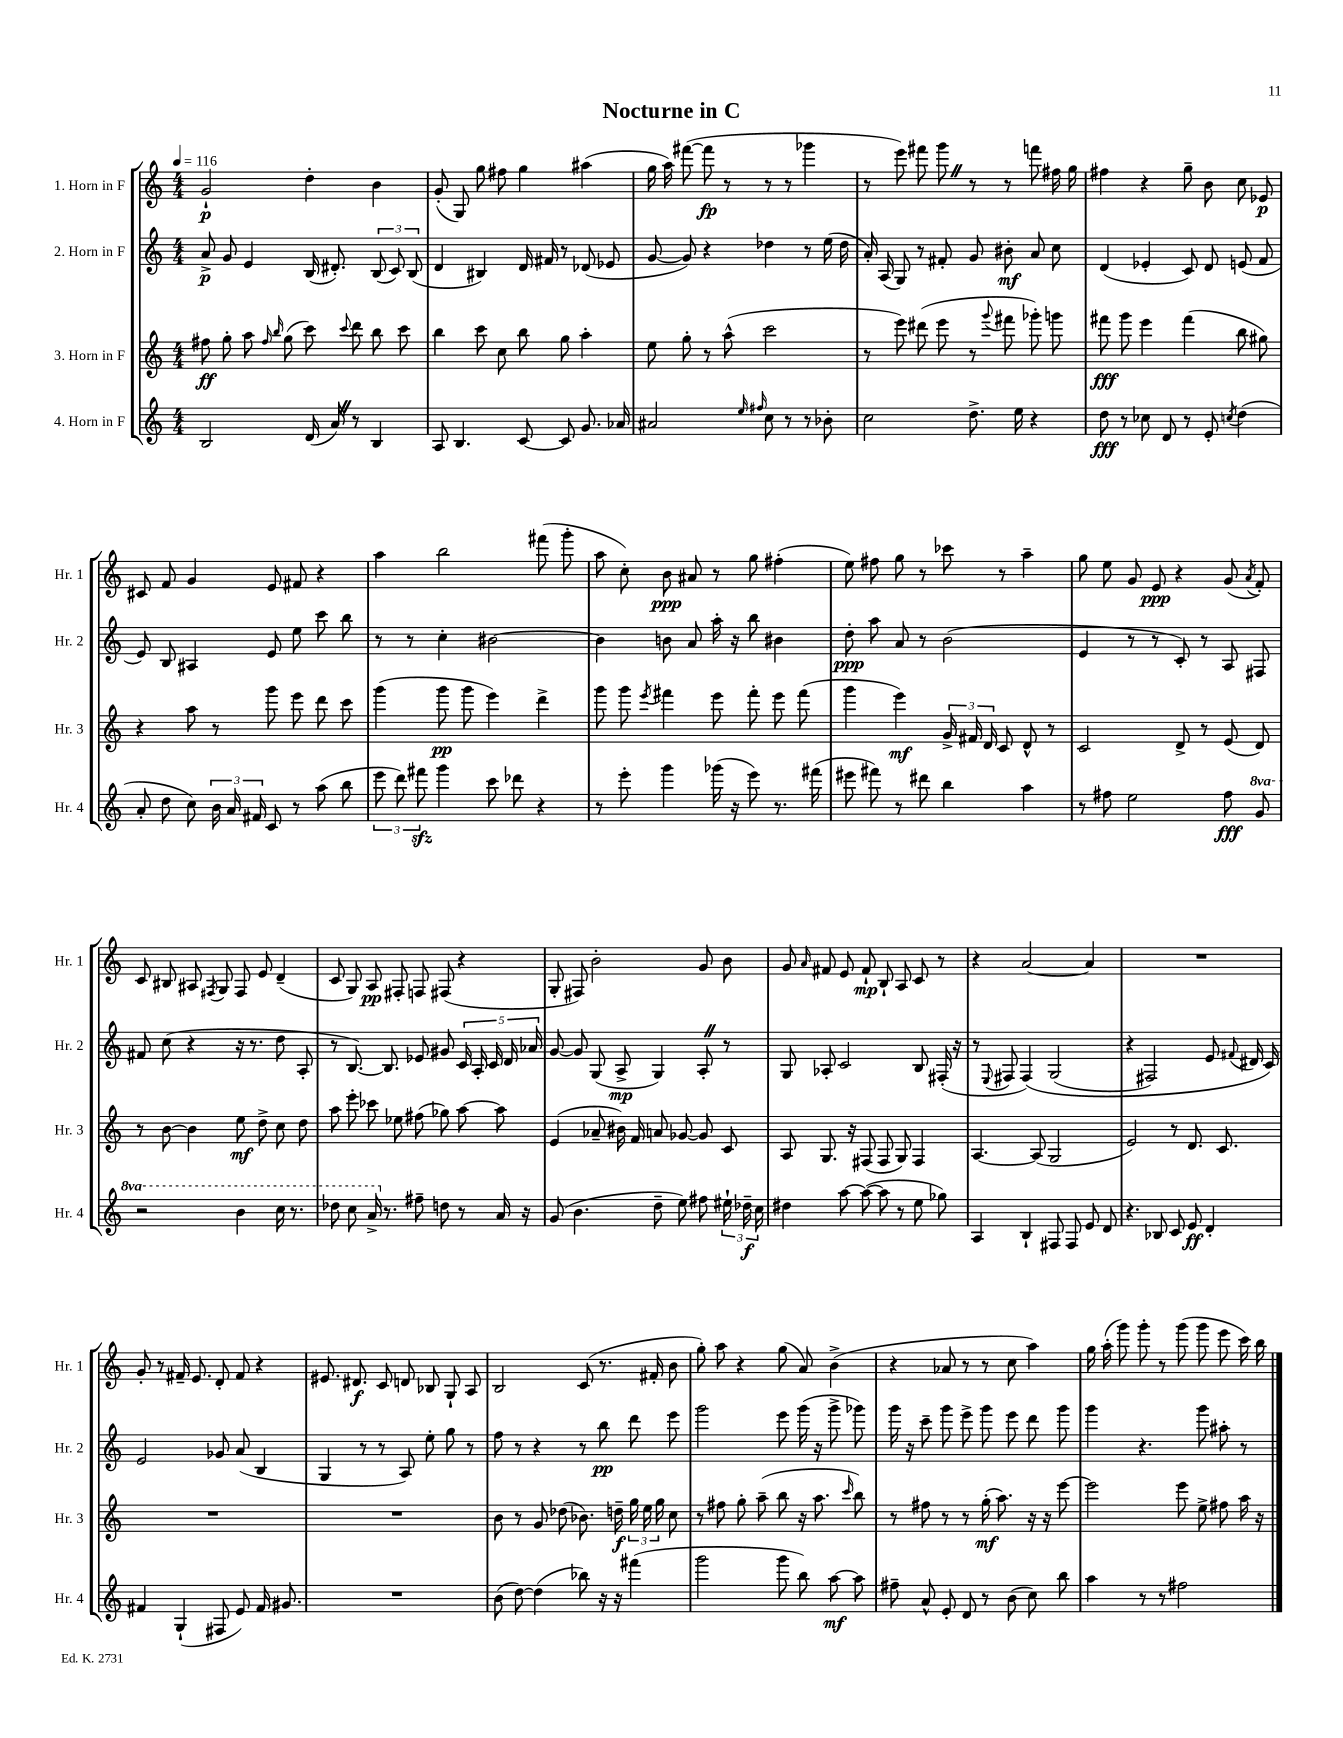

**kern	**kern	**kern	**kern
*staff4	*staff3	*staff2	*staff1
*clefG2	*clefG2	*clefG2	*clefG2
*k[]	*k[]	*k[]	*k[]
*M4/4	*M4/4	*M4/4	*M4/4
*MM116	*MM116	*MM116	*MM116
2B	8ff#	8a^	2g`
.	8gg'	8g	.
.	8aa	4e	.
.	16qqff#	.	.
.	16qqbb	.	.
.	(8gg	.	.
(16d	8ccc)	(16B	4dd'
16a)	.	8.d#')	.
.	8qqccc	.	.
8r	8ddd	.	.
4B	8bb	(12B	4b
.	.	12c)	.
.	8ccc	.	.
.	.	(12B	.
=	=	=	=
8A	4bb	4d	(8g'
4.B	.	.	8G)
.	8ccc	4B#)	8gg
.	8cc	.	8ff#
[8c	8bb	16d	4gg
.	.	16f#	.
8c]	8gg	8r	.
8.g	4aa'	(8d-	(4aa#
.	.	8e-	.
16a-	.	.	.
=	=	=	=
2a#	8ee	[8g	16gg
.	.	.	16aa)
.	8gg'	8g])	([8fff#
.	8r	4r	8fff#]
.	(8aa^^	.	8r
16qqee	.	.	.
16qqff#	.	.	.
8cc	2ccc	4dd-	8r
8r	.	.	8r
8r	.	8r	4ggg-
8b-'	.	(16ee	.
.	.	16dd-	.
=	=	=	=
2cc	8r	16a')	8r
.	.	(16A	.
.	8eee)	8G)	8eee)
.	(8ddd#	8r	8fff#
.	8eee	8f#'	8ggg
8.dd^	8r	8g	8r
.	8qqggg	.	.
.	8fff#	8b#'	8r
16ee	.	.	.
4r	8ggg-')	8a	8fff
.	8ggg	8cc	16ff#
.	.	.	16gg
=	=	=	=
8dd	8fff#	(4d	4ff#
8r	8ggg	.	.
8cc-	4eee	4e-'	4r
8d	.	.	.
8r	(4fff#	8c)	8gg~
8e'	.	8d	8b
8qcc	.	.	.
(4dd	8bb	(8e	8cc
.	8gg#)	8f	8e-
=	=	=	=
8a'	4r	8e)	8c#
8dd	.	8B	8f
8cc)	8aa	4A#	4g
24b	8r	.	.
24a	.	.	.
24f#	.	.	.
8c	8ggg	8e	8e
8r	8eee	8ee	8f#
(8aa	8ddd	8ccc	4r
8bb	8ccc	8bb	.
=	=	=	=
12eee	(4ggg	8r	4aa
12ddd)	.	.	.
.	.	8r	.
12fff#	.	.	.
4ggg	8ggg	4cc'	2bb
.	8ggg	.	.
8ccc	4eee)	[2b#	.
8ddd-	.	.	.
4r	4ddd^	.	(8fff#
.	.	.	8ggg'
=	=	=	=
8r	8ggg	4b#]	8aa
8eee'	8ggg	.	8cc')
.	8qeee	.	.
4ggg	4fff#	8b	8b
.	.	8a	8a#
(16ggg-	8eee	16aa'	8r
16r	.	16r	.
8eee)	8fff#'	8bb	8gg
8.r	8eee	4b#	(4ff#'
.	(8fff#	.	.
(16fff#	.	.	.
=	=	=	=
8eee#	4ggg	8dd'	8ee)
8fff#)	.	8aa	8ff#
8r	4eee)	8a	8gg
8ddd#	.	8r	8r
4bb	24g^	(2b	8ccc-
.	24f#	.	.
.	24d	.	.
.	8c	.	8r
4aa	8d^^	.	4aa~
.	8r	.	.
=	=	=	=
8r	2c	4e	8gg
8ff#	.	.	8ee
2ee	.	8r	8g
.	.	8r	8e
.	8d^	8c')	4r
.	8r	8r	.
8ff#	(8e	8A	(8g
.	.	.	8qa
8gg	8d)	8F#	8f')
=	=	=	=
2r	8r	8f#	8c
.	[8b	(8cc	8B#
.	4b]	4r	8A#
.	.	.	8qF#
.	.	.	8G
4bb	8ee	16r	8F#
.	.	8.r	.
.	8dd^	.	8e
16ccc	8cc	8dd	(4d~
8.r	.	.	.
.	8dd	8A'	.
=	=	=	=
8ddd-	8aa	8r	8c
8ccc	8eee'	[8.B)	8G)
16aa^	8ccc-	.	8A
8.r	.	8.B]	.
.	8ee-	.	8F#'
8ff#~	(8ff#	8e-	8F
8dd	8gg-)	8g#	(8F#
8r	[8aa	20c	4r
.	.	20A'	.
.	.	20c	.
16a	8aa]	.	.
.	.	20d	.
16r	.	.	.
.	.	20a-	.
=	=	=	=
(8g	(4e	[8g	8G'
4.b	.	8g]	8F#)
.	8a-~	(8G	2b'
.	16b#)	8A^	.
.	16f	.	.
8dd~	8a	4G)	.
8ee)	[8g-	.	.
8ff#	8g-]	8A'	8g
24ee#`	8c	8r	8b
24dd-~	.	.	.
24cc	.	.	.
=	=	=	=
4dd#	8A	8G	8g
.	.	.	16qqa
.	8.G	8A-'	8f#
[8aa	.	2c	8e
.	16r	.	.
(8aa_	(8F#	.	8f#`
8aa]	8F#	.	8B`
8r	8G)	.	8A
8ee	4F#	8B	8c
8gg-)	.	(16F#'	8r
.	.	16r	.
=	=	=	=
4A	[4.A	8r	4r
.	.	8qqE	.
.	.	8F#	.
4B`	.	&(4F#)	[2a
.	(8A]	.	.
8F#	2G	(2G	.
8F#	.	.	.
8e	.	.	4a]
8d	.	.	.
=	=	=	=
4.r	2e)	4r	1r
.	.	2F#)	.
8B-	.	.	.
8c	8r	.	.
8e	8.d	.	.
4d'	.	8e	.
.	8.c	.	.
.	.	8qqf#	.
.	.	16d#	.
.	.	16c&)	.
=	=	=	=
4f#	1r	2e	8g'
.	.	.	8r
(4G`	.	.	16f#~
.	.	.	8.e
8F#	.	8g-	8d'
8e)	.	(8a	8f#
16f#	.	4B	4r
8.g#	.	.	.
=	=	=	=
1r	1r	4G	8.e#
.	.	.	8.d#
.	.	8r	.
.	.	8r	8c
.	.	8A)	8d
.	.	8ee'	8B-
.	.	8gg	8G`
.	.	8r	8A
=	=	=	=
(8b	8b	8ff	2B
[8dd)	8r	8r	.
(4dd]	8g	4r	.
.	(8dd-	.	.
8bb-)	8.b-)	8r	(8c
16r	.	8bb	8.r
16r	16dd~	.	.
(4fff#	24gg	8ddd	.
.	24ee	.	.
.	.	.	16f#'
.	24gg	.	.
.	8cc	8eee	8b
=	=	=	=
2ggg	8r	2ggg	8gg')
.	8ff#	.	8aa
.	8gg'	.	4r
.	(8aa~	.	.
8ggg	8bb	8eee	(8gg
8bb)	16r	(16ggg	8a)
.	8.aa	16r	.
[8aa	.	8ggg^	(4b^
.	16qqccc	.	.
8aa]	8bb)	8ggg-)	.
=	=	=	=
8ff#~	8r	16ggg	4r
.	.	16r	.
8a^^	8ff#	8ccc~	.
8e'	8r	8ggg	8a-
8d	8r	8eee^	8r
8r	(16gg'	8ggg	8r
.	8.aa)	.	.
(8b	.	8eee	8cc
8cc)	16r	8ddd	4aa)
.	16r	.	.
8bb	[8eee	8ggg	.
=	=	=	=
4aa	2eee]	4ggg	16gg
.	.	.	(16aa'
.	.	.	8ggg)
8r	.	4.r	8ggg'
8r	.	.	8r
2ff#	8eee	.	(8ggg
.	8ee^	8ggg	8ggg
.	8ff#	8aa#'	8eee
.	16aa	8r	16ccc)
.	16r	.	16bb
==	==	==	==
*-	*-	*-	*-
